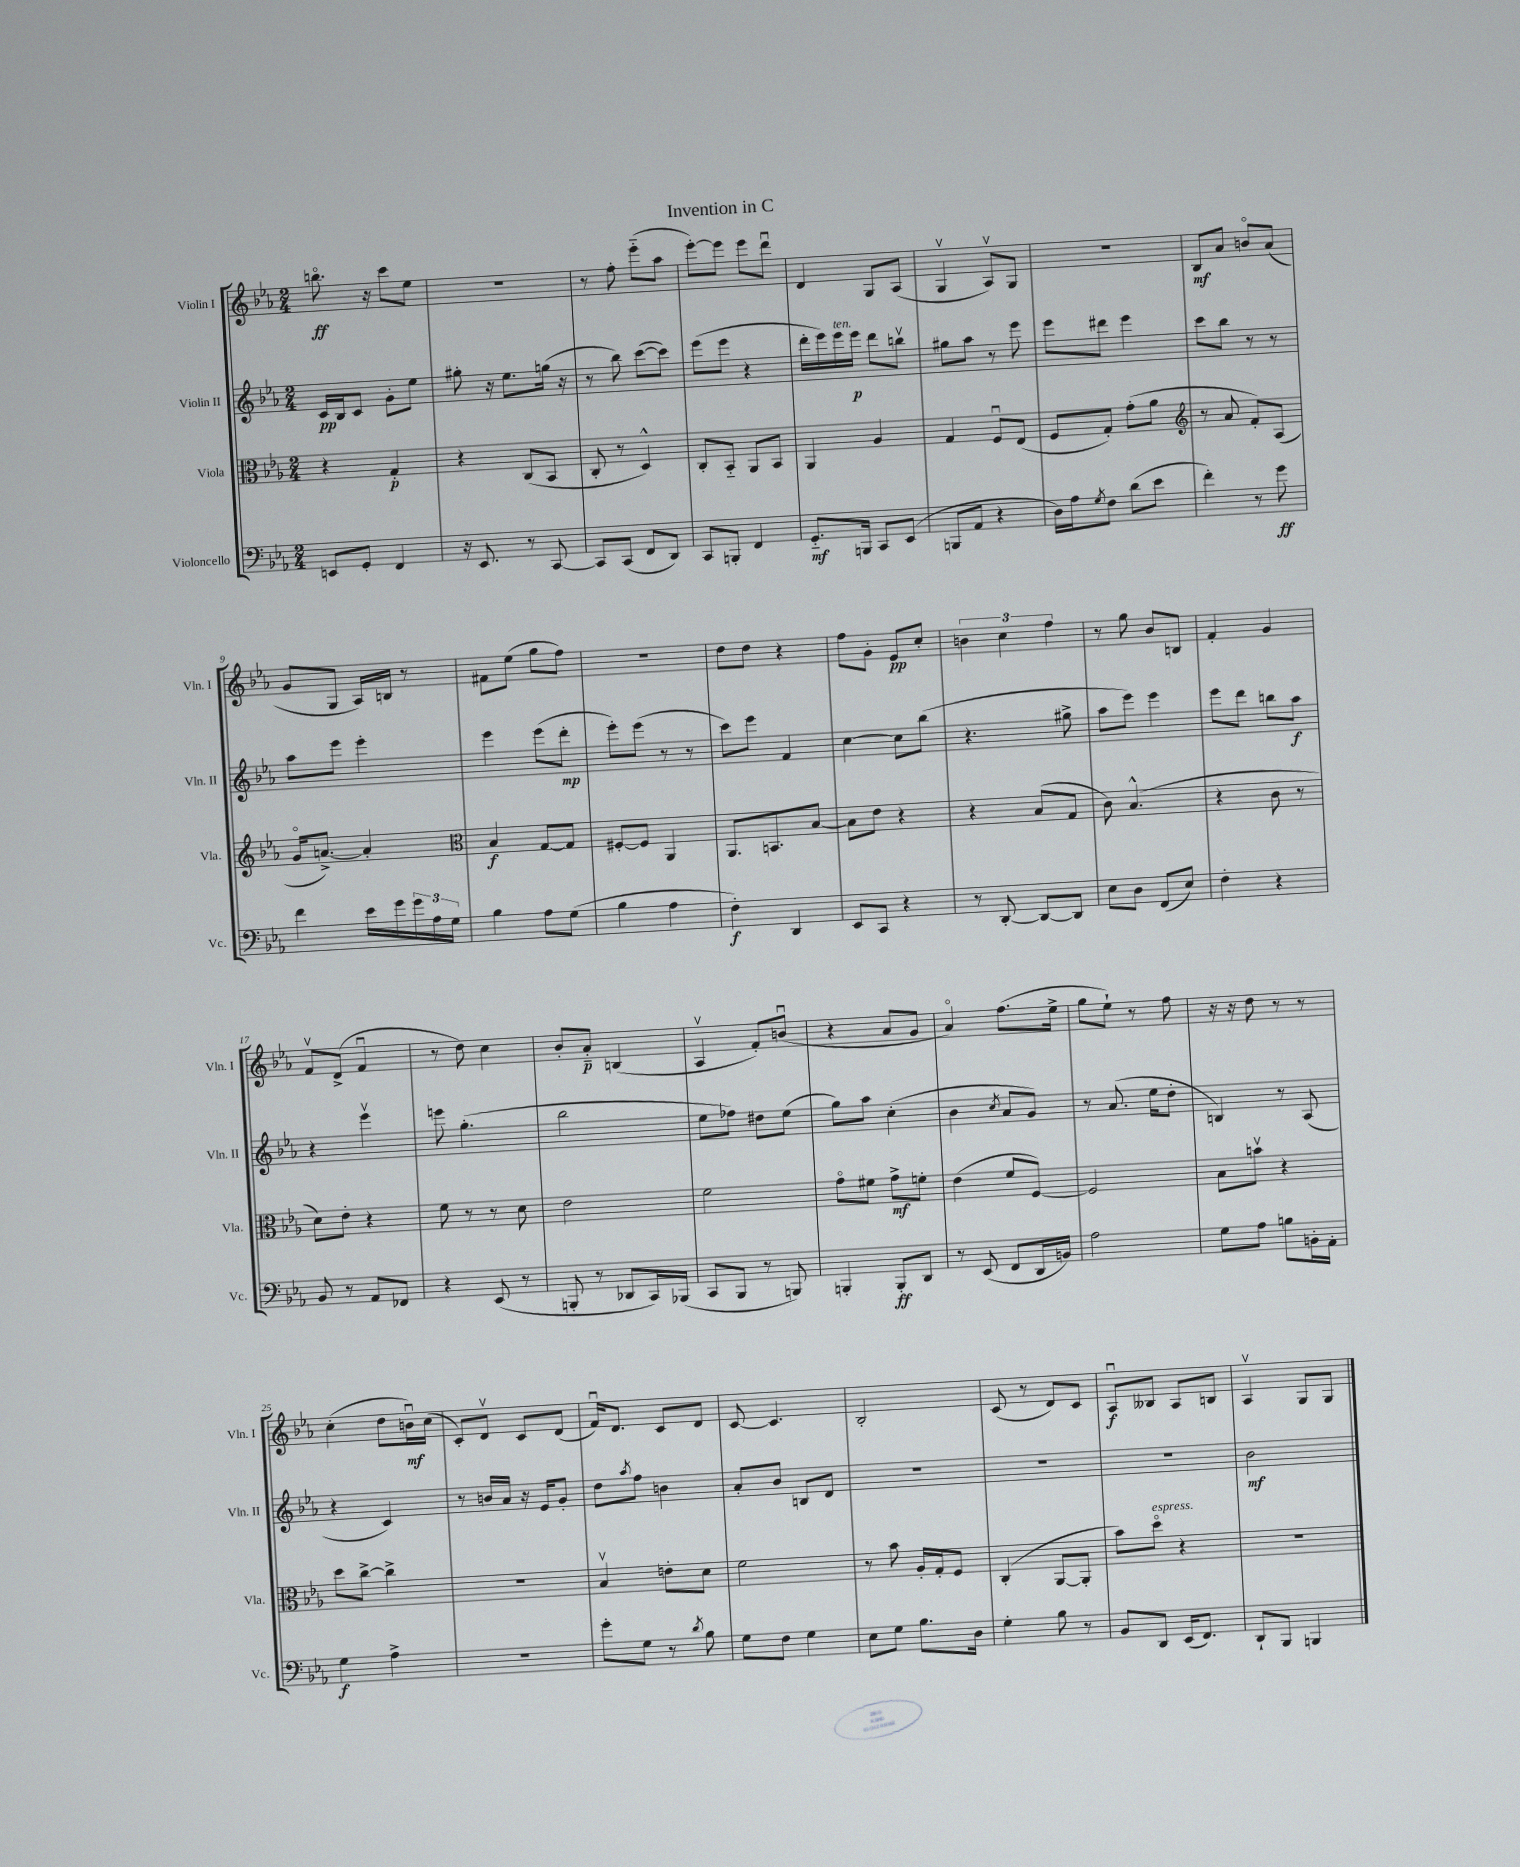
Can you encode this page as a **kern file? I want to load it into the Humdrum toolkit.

**kern	**dynam	**kern	**dynam	**kern	**dynam	**kern	**dynam
*part4	*part4	*part3	*part3	*part2	*part2	*part1	*part1
*staff4	*staff4	*staff3	*staff3	*staff2	*staff2	*staff1	*staff1
*I"Violoncello	*	*I"Viola	*	*I"Violin II	*	*I"Violin I	*
*I'Vc.	*	*I'Vla.	*	*I'Vln. II	*	*I'Vln. I	*
*clefF4	*	*clefC3	*	*clefG2	*	*clefG2	*
*k[b-e-a-]	*	*k[b-e-a-]	*	*k[b-e-a-]	*	*k[b-e-a-]	*
*M2/4	*	*M2/4	*	*M2/4	*	*M2/4	*
=1	=1	=1	=1	=1	=1	=1	=1
8EEn/L	.	4r	.	16c/LL	pp	8.bbn\	ff
.	.	.	.	16B-/J	.	.	.
8GG'/J	.	.	.	8c/J	.	.	.
.	.	.	.	.	.	16r	.
4FF/	.	4G'/	p	8g'\L	.	8ccc\L	.
.	.	.	.	8ee-\J	.	8ee-\J	.
=2	=2	=2	=2	=2	=2	=2	=2
16r	.	4r	.	8gg#X'\	.	2r	.
8.EE-/	.	.	.	.	.	.	.
.	.	.	.	16r	.	.	.
.	.	.	.	8.ee-\L	.	.	.
8r	.	(8C/L	.	.	.	.	.
[8CC/	.	8BB-/J	.	(16ggn\Jk	.	.	.
.	.	.	.	16r	.	.	.
=3	=3	=3	=3	=3	=3	=3	=3
8CC/L]	.	8C'/	.	8r	.	8r	.
(8CC/J	.	8r	.	8bb-\)	.	8ff'\	.
8FF/L	.	4D^^/)	.	([8ccc\L	.	(8eee-\L	.
8DD/J)	.	.	.	8ccc\J])	.	8aa-\J	.
=4	=4	=4	=4	=4	=4	=4	=4
8CC/L	.	8C'/L	.	(8eee-\L	.	[8eee-'\L)	.
8BBBn'/J	.	8BB-/J	.	8eee-\J	.	8eee-\J]	.
4FF/	.	8AA-/L	.	4r	.	8eee-\L	.
.	.	8BB-/J	.	.	.	8dddu\J	.
=5	=5	=5	=5	=5	=5	=5	=5
8.GG/L	mf	4AA-/	.	16ddd'\LL	.	4d/	.
.	.	.	.	16eee-\)	.	.	.
!	!	!	!	!LO:TX:a:i:t=ten.	!	!	!
.	.	.	.	16eee-\	.	.	.
16BBBn/Jk	.	.	.	16eee-\JJ	p	.	.
8CC/L	.	4A-/	.	8ddd\L	.	8G/L	.
(8EE-/J	.	.	.	8bbnv\J	.	(8A-/J	.
=6	=6	=6	=6	=6	=6	=6	=6
8BBBn/L	.	4G/	.	8gg#X\L	.	4Gv/	.
8AA-/J	.	.	.	8aa-\J	.	.	.
4r	.	8Fu/L	.	8r	.	8A-v/L)	.
.	.	(8E-/J	.	8eee-\	.	8G/J	.
=7	=7	=7	=7	=7	=7	=7	=7
16D\LL)	.	8F/L	.	8eee-\L	.	2r	.
16A-\J	.	.	.	.	.	.	.
8qG/	.	.	.	.	.	.	.
8F\J	.	8G'/J)	.	8ddd#X\J	.	.	.
(8d\L	.	(8g'\L	.	4eee-\	.	.	.
8e-\J	.	8a-\J	.	.	.	.	.
=8	=8	=8	=8	=8	=8	=8	=8
*	*	*clefG2	*	*	*	*	*
4f'\)	.	8r	.	8ccc\L	.	8B-/L	mf
.	.	8a-/	.	8bb-\J	.	8a-/J	.
8r	.	8f'/L)	.	8r	.	8bn/L	.
8g\	ff	(8A-/J	.	8r	.	(8a-/J	.
!!LO:LB:g=z
=9	=9	=9	=9	=9	=9	=9	=9
4f\	.	16g/KL	.	8aa-\L	.	8g/L	.
.	.	[8.an^/J)	.	.	.	.	.
.	.	.	.	8eee-\J	.	8G/J	.
16e-\LL	.	4a'/]	.	4eee-'\	.	16A-/LL)	.
16g\	.	.	.	.	.	16Bn/JJ	.
24g\	.	.	.	.	.	8r	.
24A-\	.	.	.	.	.	.	.
24G\JJ	.	.	.	.	.	.	.
=10	=10	=10	=10	=10	=10	=10	=10
*	*	*clefC3	*	*	*	*	*
4B-\	.	4B-/	f	4eee-\	.	8f#X\L	.
.	.	.	.	.	.	(8ee-\J	.
8A-\L	.	[8G/L	.	(8eee-\L	.	8gg\L	.
(8G\J	.	8G/J]	.	8ddd'\J	mp	8ff\J)	.
=11	=11	=11	=11	=11	=11	=11	=11
4B-\	.	[8F#X'/L	.	8eee-'\L)	.	2r	.
.	.	8F#/J]	.	(8eee-\J	.	.	.
4A-\	.	4AA-/	.	8r	.	.	.
.	.	.	.	8r	.	.	.
=12	=12	=12	=12	=12	=12	=12	=12
4F'\)	f	8.AA-/L	.	8ccc\L)	.	8dd\L	.
.	.	.	.	8eee-\J	.	8dd\J	.
.	.	8.BBn/	.	.	.	.	.
4DD/	.	.	.	4f/	.	4r	.
.	.	[8B-/J	.	.	.	.	.
=13	=13	=13	=13	=13	=13	=13	=13
8EE-/L	.	8B-\L]	.	[4cc\	.	8ff\L	.
8CC/J	.	8e-\J	.	.	.	8g'\J	.
4r	.	4r	.	8cc\L]	.	8e-/L	pp
.	.	.	.	(8bb-\J	.	8cc'/J	.
=14	=14	=14	=14	=14	=14	=14	=14
8r	.	4r	.	4.r	.	6bn\	.
[8DD'/	.	.	.	.	.	.	.
.	.	.	.	.	.	6cc\	.
8DD/L_	.	(8B-/L	.	.	.	.	.
.	.	.	.	.	.	6ff\	.
8DD/J]	.	8G/J	.	8gg#X^\	.	.	.
=15	=15	=15	=15	=15	=15	=15	=15
8E-\L	.	8c\)	.	8aa-\L	.	8r	.
8D\J	.	(4.B-^^/	.	8eee-\J)	.	8gg\	.
(8FF/L	.	.	.	4eee-\	.	8b-/L	.
8E-/J)	.	.	.	.	.	8Bn/J	.
=16	=16	=16	=16	=16	=16	=16	=16
4F'\	.	4r	.	8eee-\L	.	4f'/	.
.	.	.	.	8ddd\J	.	.	.
4r	.	8c\	.	8bbn\L	.	4g/	.
.	.	8r	.	8aa-\J	f	.	.
!!LO:LB:g=z
=17	=17	=17	=17	=17	=17	=17	=17
8BB-/	.	8d\L)	.	4r	.	8fv/L	.
8r	.	8e-'\J	.	.	.	(8d^/J	.
8AA-/L	.	4r	.	4eee-v\	.	4fu/	.
8FF-X/J	.	.	.	.	.	.	.
=18	=18	=18	=18	=18	=18	=18	=18
4r	.	8f\	.	8eeen\	.	8r	.
.	.	8r	.	(4.gg'\	.	8dd\)	.
(8EE-/	.	8r	.	.	.	4cc\	.
8r	.	8d\	.	.	.	.	.
=19	=19	=19	=19	=19	=19	=19	=19
8BBBn'/	.	2e-\	.	2bb-\	.	8b-'/L	.
8r	.	.	.	.	.	8a-/J	p
8DD-X/L	.	.	.	.	.	(4Bn/	.
16CC/L)	.	.	.	.	.	.	.
(16BBB-X/JJ	.	.	.	.	.	.	.
=20	=20	=20	=20	=20	=20	=20	=20
8CC/L	.	2f\	.	8ee-\L	.	4A-v/	.
8BBB-/J	.	.	.	8ff-X\J)	.	.	.
8r	.	.	.	8dd#X\L	.	8f'/L)	.
8BBBn/)	.	.	.	(8ee-\J	.	(8bnu/J	.
=21	=21	=21	=21	=21	=21	=21	=21
4BBBn'/	.	8g\L	.	8gg\L)	.	4r	.
.	.	8f#X\J	.	8aa-\J	.	.	.
8BBB'/L	ff	8g^\L	mf	(4cc'\	.	8a-/L	.
8DD/J	.	8fn'\J	.	.	.	8g/J	.
=22	=22	=22	=22	=22	=22	=22	=22
8r	.	(4e-\	.	4b-\	.	4a-/)	.
(8EE-/	.	.	.	.	.	.	.
.	.	.	.	8qcc/	.	.	.
8FF/L	.	8f/L	.	8a-/L	.	(8.ff\L	.
16DD/L	.	[8F/J)	.	8g/J)	.	.	.
16BBn/JJ)	.	.	.	.	.	16ee-^\Jk	.
=23	=23	=23	=23	=23	=23	=23	=23
2A-\	.	2F/]	.	8r	.	8gg\L	.
.	.	.	.	(8.a-/	.	8ee-`\J)	.
.	.	.	.	.	.	8r	.
.	.	.	.	16ee-\KL	.	.	.
.	.	.	.	8dd'\J	.	8ff\	.
=24	=24	=24	=24	=24	=24	=24	=24
8G\L	.	8B-\L	.	4Bn/)	.	16r	.
.	.	.	.	.	.	16r	.
8A-\J	.	8bnv\J	.	.	.	8dd\	.
8Bn\L	.	4r	.	8r	.	8r	.
16BBn'\L	.	.	.	(8A-/	.	8r	.
16AA-'\JJ	.	.	.	.	.	.	.
!!LO:LB:g=z
=25	=25	=25	=25	=25	=25	=25	=25
4G\	f	8dd\L	.	4r	.	(4cc'\	.
.	.	[8cc^\J	.	.	.	.	.
4A-^\	.	4cc^\]	.	4c/)	.	8dd\L	.
.	.	.	.	.	.	16bnu\L)	mf
.	.	.	.	.	.	(16cc\JJ	.
=26	=26	=26	=26	=26	=26	=26	=26
2r	.	2r	.	8r	.	8c'/L)	.
.	.	.	.	16bn/LL	.	8dv/J	.
.	.	.	.	16a-/JJ	.	.	.
.	.	.	.	16r	.	8c/L	.
.	.	.	.	16e-/KL	.	.	.
.	.	.	.	8g'/J	.	(8d/J	.
=27	=27	=27	=27	=27	=27	=27	=27
8g'\L	.	4B-v/	.	8dd\L	.	16fu/KL)	.
.	.	.	.	.	.	8.d/J	.
.	.	.	.	8qaa-/	.	.	.
8G\J	.	.	.	8ff\J	.	.	.
8r	.	8en'\L	.	4bn\	.	8c/L	.
8qd/	.	.	.	.	.	.	.
8B-\	.	8d\J	.	.	.	8d/J	.
=28	=28	=28	=28	=28	=28	=28	=28
8G\L	.	2f\	.	8a-'/L	.	[8c/	.
8F\J	.	.	.	8b-/J	.	4.c/]	.
4G\	.	.	.	8Bn/L	.	.	.
.	.	.	.	8d/J	.	.	.
=29	=29	=29	=29	=29	=29	=29	=29
8E-\L	.	8r	.	2r	.	2B-'/	.
8G\J	.	8b-\	.	.	.	.	.
8.B-\L	.	16A-'/LL	.	.	.	.	.
.	.	16G'/J	.	.	.	.	.
.	.	8F/J	.	.	.	.	.
16D\Jk	.	.	.	.	.	.	.
=30	=30	=30	=30	=30	=30	=30	=30
4G'\	.	(4C'/	.	2r	.	(8c/	.
.	.	.	.	.	.	8r	.
8B-\	.	[8AA-/L	.	.	.	8d/L)	.
8r	.	8AA-'/J]	.	.	.	8c/J	.
=31	=31	=31	=31	=31	=31	=31	=31
8BB-/L	.	8b-\L)	.	2r	.	8A-u/L	f
!	!	!LO:TX:a:i:t=espress.	!	!	!	!	!
8DD/J	.	8dd\J	.	.	.	8B--X/J	.
(16EE-/KL	.	4r	.	.	.	8A-/L	.
8.FF/J)	.	.	.	.	.	.	.
.	.	.	.	.	.	8Bn/J	.
=32	=32	=32	=32	=32	=32	=32	=32
8DD`/L	.	2r	.	2b-\	mf	4A-v/	.
8BBB-/J	.	.	.	.	.	.	.
4BBBn/	.	.	.	.	.	8G/L	.
.	.	.	.	.	.	8G/J	.
==	==	==	==	==	==	==	==
*-	*-	*-	*-	*-	*-	*-	*-
